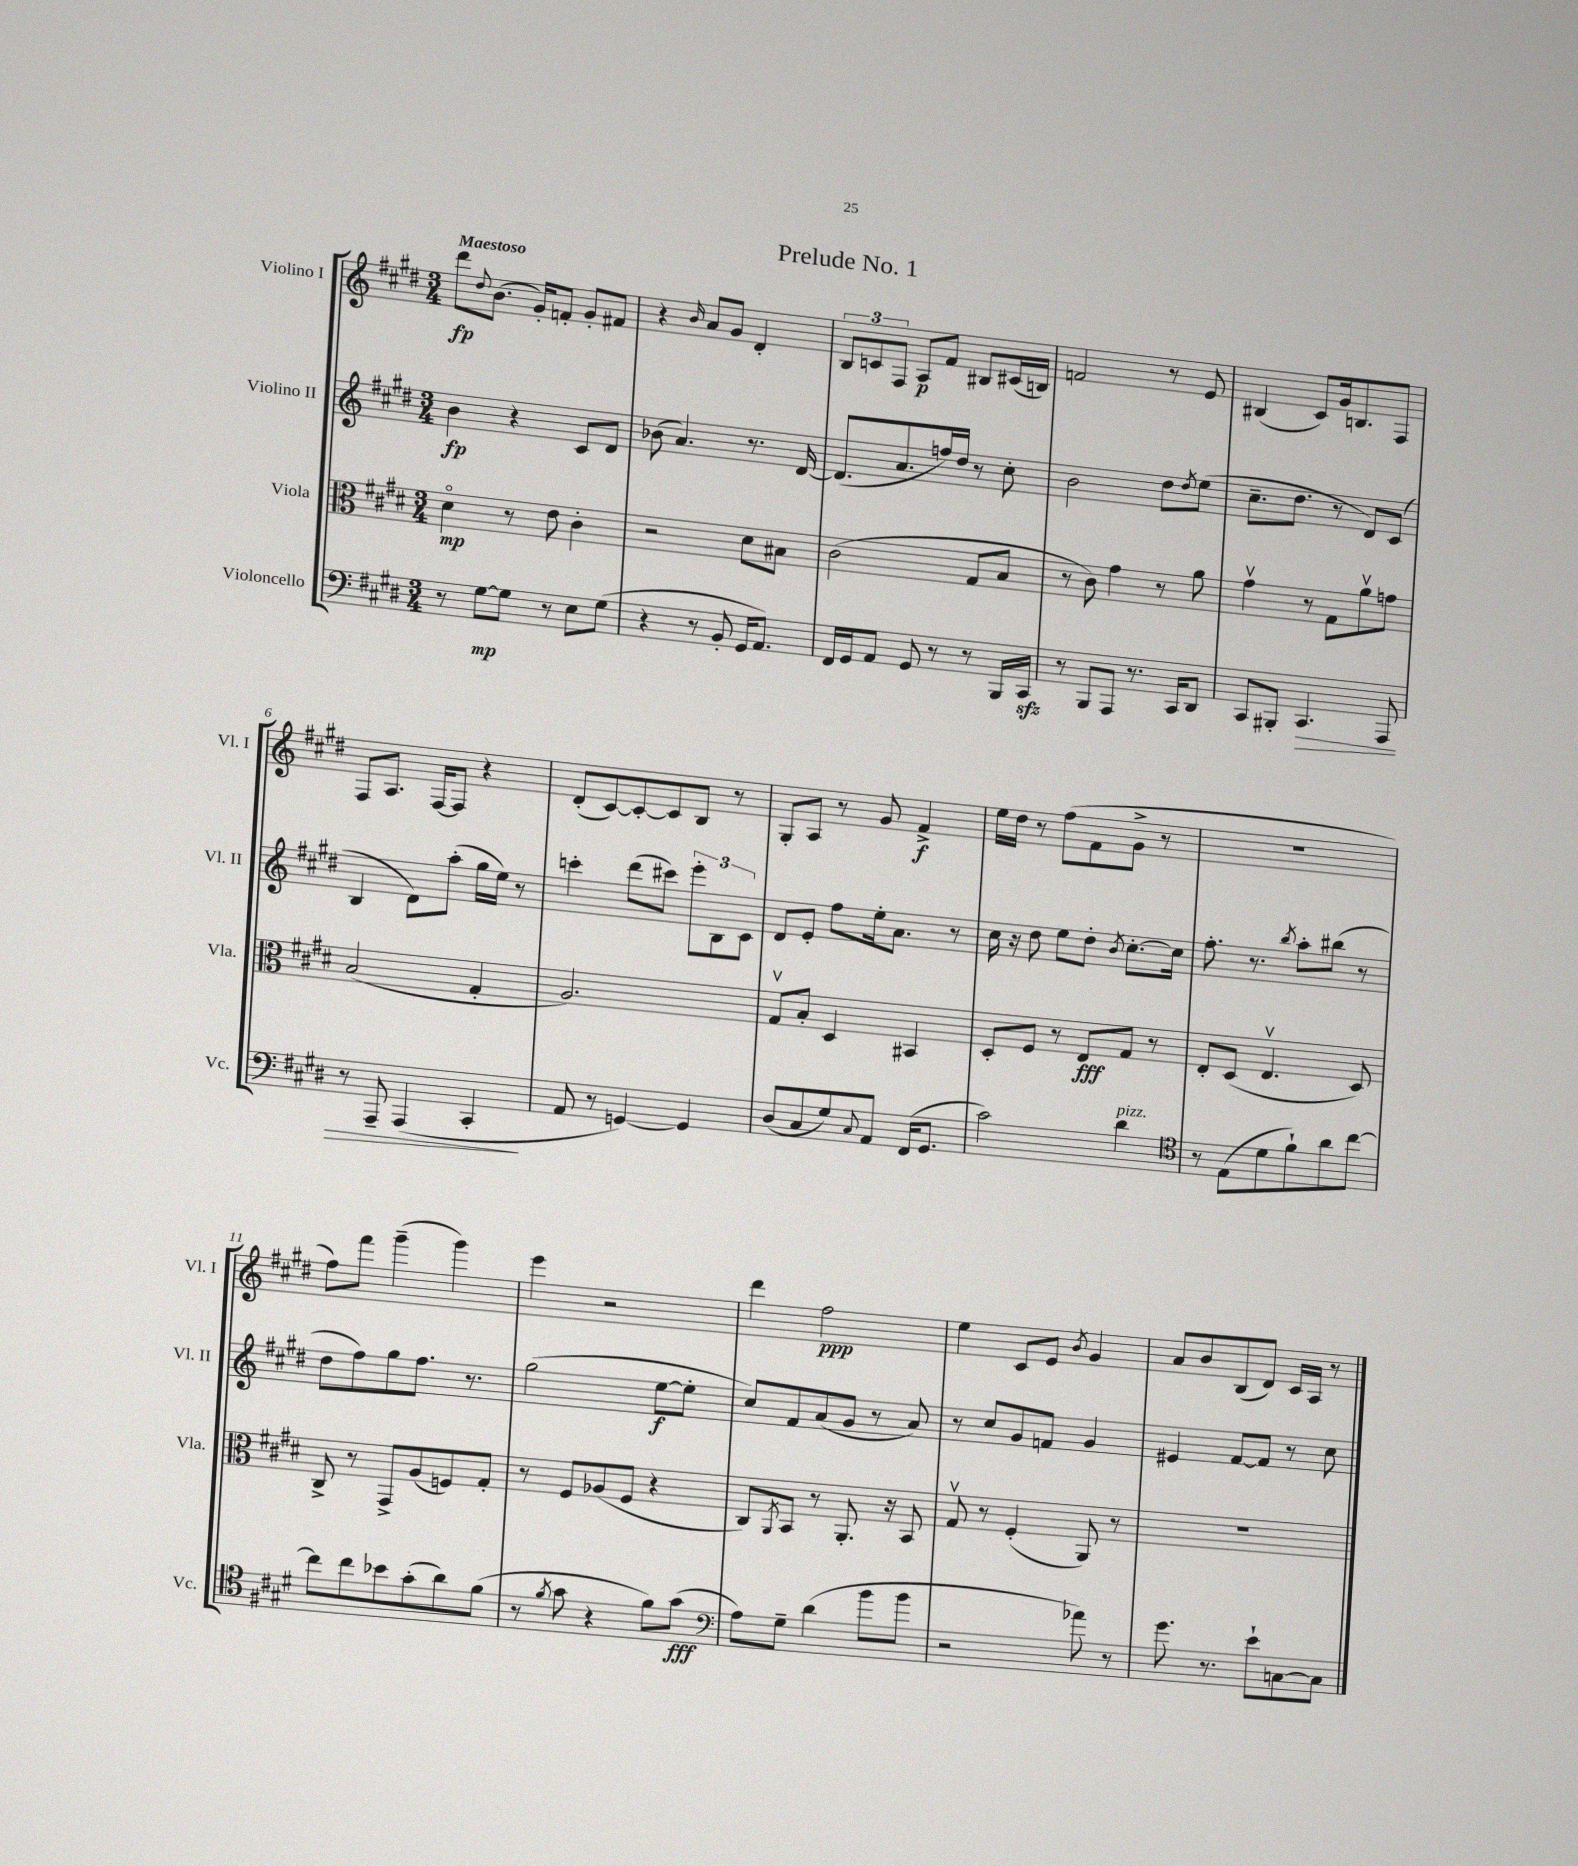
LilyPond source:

\header { title = "Prelude No. 1" }
<<
\new StaffGroup <<
\new Staff = "s0" \with { instrumentName = "Violino I" shortInstrumentName = "Vl. I" } {
    \clef treble \key e \major \numericTimeSignature \time 3/4 \tempo "Maestoso"
    dis'''8\fp \appoggiatura { dis''8 } b'8.( gis'16-.) f'8-. gis'8-. fis'8 |
    r4 \grace { b'16 } a'8 gis'8 dis'4-. |
    \tuplet 3/2 { b8 c'8 fis8 } a8\p fis'8 bis8 cis'16( b16) |
    f'2 r8 e'8 |
    bis4( cis'8) gis'16 b8. fis8 |
    fis8 a8. fis16~ fis8 r4 |
    dis'8-.( cis'8~) cis'8~-. cis'8 b8 r8 |
    gis8-. a8 r8 gis'8 fis'4->\f |
    e''16 dis''16 r8 fis''8( fis'8 gis'8-> r8 |
    R2. |
    fis''8) fis'''8 gis'''4--( gis'''4) |
    e'''4 r2 |
    dis'''4 fis''2\ppp |
    e''4 cis'8 e'8 \acciaccatura { b'8 } gis'4 |
    a'8 b'8 b8( dis'8) cis'16 a16 r8 \bar "|." |
}
\new Staff = "s1" \with { instrumentName = "Violino II" shortInstrumentName = "Vl. II" } {
    \clef treble \key e \major \numericTimeSignature \time 3/4
    b'4\fp r4 cis'8 dis'8 |
    bes'8( a'4.) r8. dis'16~ |
    dis'8.( a'8. f''16) dis''16 r8 cis''8-. |
    b'2 dis''8 \acciaccatura { dis''8 } e''8( |
    cis''8.-- dis''8. r8 dis'8) cis'8( |
    b4 dis'8) a''8-.( gis''16 e''16) r8 |
    c'''4-. dis'''8( cis'''8) \tuplet 3/2 { e'''8-. b8 cis'8 } |
    dis'8 e'8-. fis''8 e''16-. a'8. r8 |
    cis''16 r16 dis''8 e''8 dis''8-. \acciaccatura { b'8 } cis''8.~-. cis''16 |
    fis''8.-. r8. \acciaccatura { b''8 } a''8-. bis''8( r8 |
    dis''8 fis''8) gis''8 fis''8. r8. |
    gis''2( e''8~\f e''8-. |
    cis''8) fis'8 a'8( gis'8 r8 a'8) |
    r8 cis''8 gis'8 f'8 gis'4 |
    eis'4 fis'8~ fis'8 r8 cis''8 \bar "|." |
}
\new Staff = "s2" \with { instrumentName = "Viola" shortInstrumentName = "Vla." } {
    \clef alto \key e \major \numericTimeSignature \time 3/4
    dis'4\flageolet\mp r8 e'8 cis'4-. |
    r2 dis'8 bis8 |
    cis'2( gis8 b8 |
    r8 cis'8) gis'4 r8 a'8 |
    gis'4\upbow r8 gis8 a'8\upbow g'8 |
    b2( gis4-. |
    a2.) |
    gis8\upbow b8-. dis4 bis,4 |
    dis8-. fis8 r8 e8\fff gis8 r8 |
    e8-. dis8( e4.\upbow dis8) |
    cis8-> r8 gis,8-> a8( f8) gis8-. |
    r8 fis8 aes8( fis8 r4 |
    cis8) \acciaccatura { a,8 } b,8 r8 a,8.-. r16 b,8 |
    gis8\upbow r8 fis4-.( a,8) r8 |
    R2. \bar "|." |
}
\new Staff = "s3" \with { instrumentName = "Violoncello" shortInstrumentName = "Vc." } {
    \clef bass \key e \major \numericTimeSignature \time 3/4
    r8 gis8~\mp gis8 r8 e8 gis8( |
    r4 r8 b,8-. gis,16 a,8.) |
    fis,16 gis,16 a,8 gis,8 r8 r8 b,,16 cis,16\sfz |
    r8 b,,8 a,,8 r8. cis,16 dis,8 |
    cis,8 bis,,8-. cis,4.\> a,,8 |
    r8 a,,8-- a,,4( cis,4-.\! |
    a,8 r8 g,4~) g,4 |
    dis8( cis8 gis8) \appoggiatura { cis8 } a,8 fis,16( gis,8. |
    cis'2) dis'4^\markup { \italic "pizz." } |
    \clef tenor r8 e8( dis'8 fis'8-!) a'8 cis''8~ |
    cis''8 cis''8 bes'8 gis'8-.( a'8) fis'8( |
    r8 \acciaccatura { fis'8 } gis'8 r4 fis'8) gis'8\fff( |
    \clef bass a8) gis8-- dis'4( b'8 b'8 |
    r2 aes'8) r8 |
    gis'8. r8. e'8-! c8~ c8 \bar "|." |
}
>>
>>
